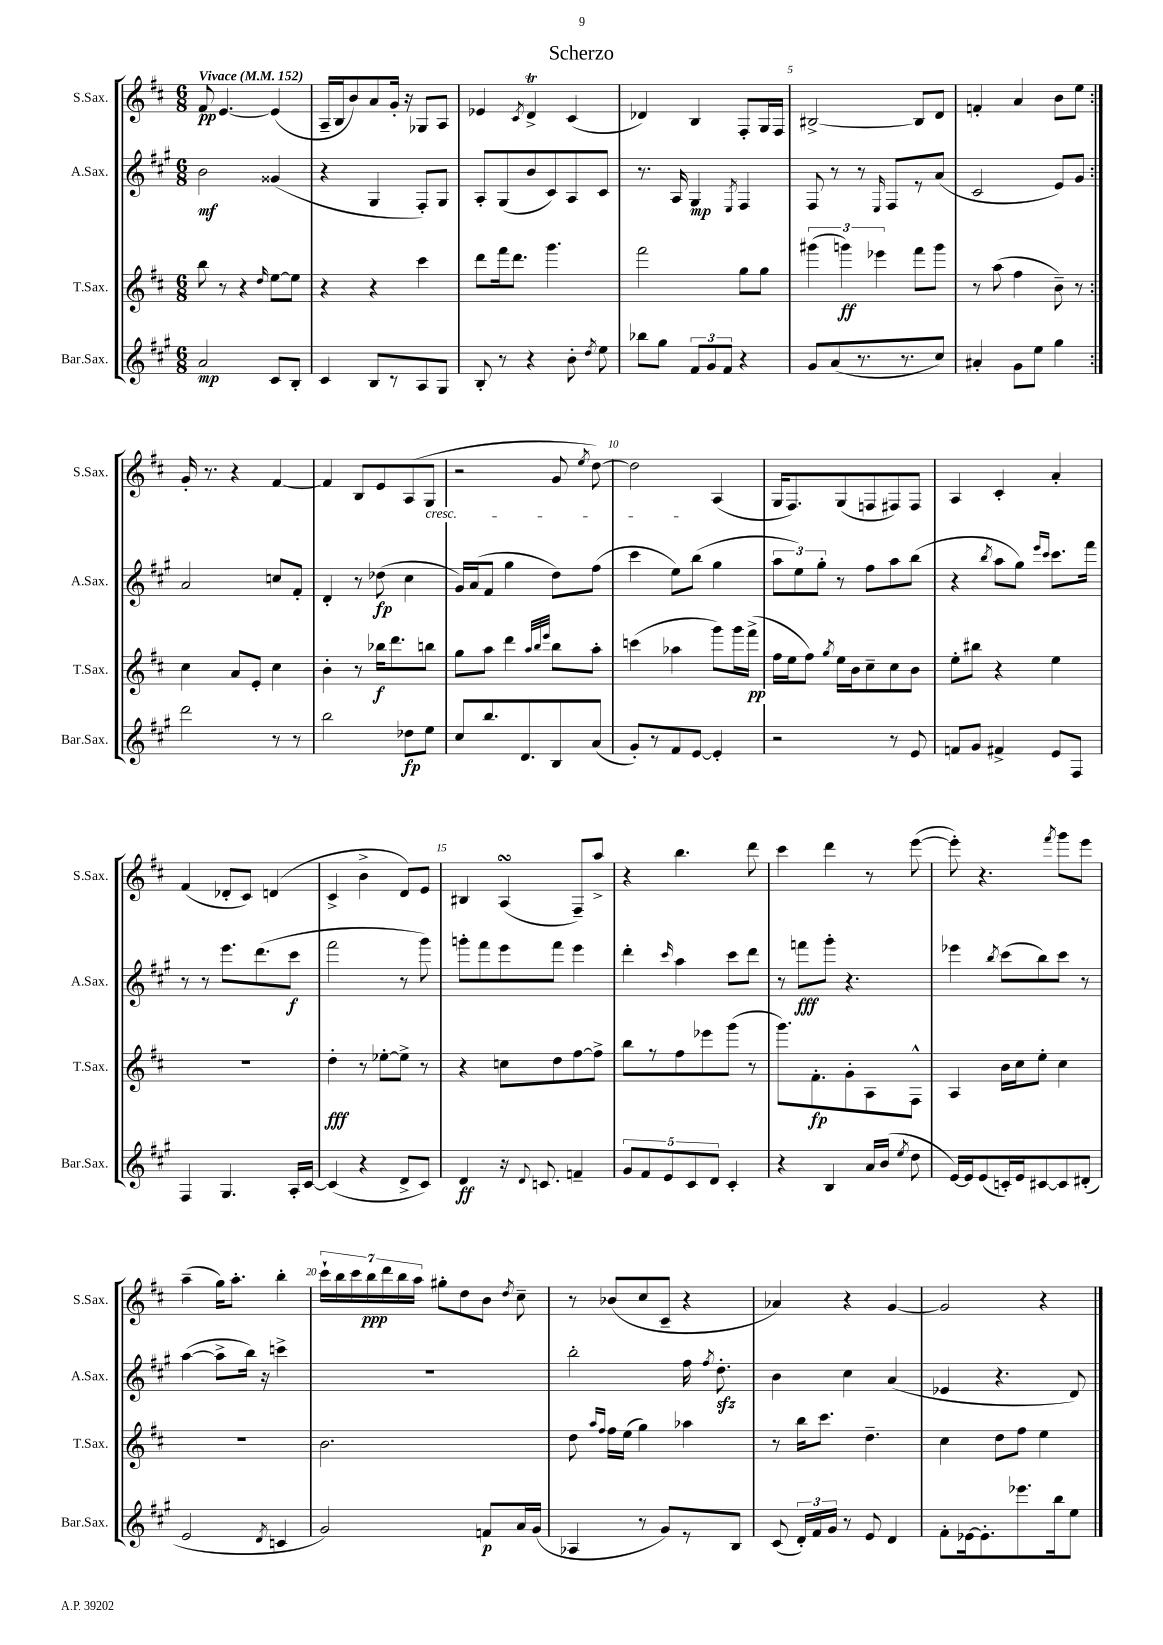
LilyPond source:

\header { title = "Scherzo" }
<<
\new StaffGroup <<
\new Staff = "s0" \with { instrumentName = "S.Sax." shortInstrumentName = "S.Sax." } {
    \clef treble \key d \major \numericTimeSignature \time 6/8 \tempo "Vivace" 4 = 152
    \autoBeamOff \repeat volta 2 { fis'8\pp e'4.~ e'4( |
    a16[-- b16 b'8) a'8 g'16]-. r16 ges8[ a8] |
    ees'4 \acciaccatura { cis'8 } d'4->\trill cis'4( |
    des'4) b4 fis8[-. g16 fis16] |
    bis2~-> bis8[ d'8] |
    f'4-. a'4 b'8[ e''8] | }
    g'16-. r8. r4 fis'4~ |
    fis'4 b8[ e'8 a8( g8]\cresc |
    r2 g'8 \acciaccatura { e''8 } d''8~) |
    d''2\! a4( |
    g16[ fis8.) g8( f8 fis8) fis8] |
    a4 cis'4-. a'4-. |
    fis'4( des'8[-. cis'8]) d'4( |
    cis'4-> b'4-> d'8[) e'8] |
    bis4 a4\turn( fis8[--) a''8]-> |
    r4 b''4. d'''8 |
    cis'''4 d'''4 r8 e'''8~( |
    e'''8-.) r4. \acciaccatura { fis'''8 } g'''8[ e'''8] |
    a''4--( g''16[) a''8.]-. b''4-. |
    \tuplet 7/4 { cis'''16[-! b''16 cis'''16 b''16\ppp d'''16 b''16 a''16] } gis''8[-. d''8 b'8] \acciaccatura { d''8 } cis''8-- |
    r8 bes'8[( cis''8 cis'8]-- r4 |
    aes'4) r4 g'4~ |
    g'2 r4 \bar "|." |
}
\new Staff = "s1" \with { instrumentName = "A.Sax." shortInstrumentName = "A.Sax." } {
    \clef treble \key a \major \numericTimeSignature \time 6/8
    \autoBeamOff \repeat volta 2 { b'2\mf gisis'4( |
    r4 gis4 fis8[-.) gis8] |
    a8[-. gis8( b'8 cis'8) a8 cis'8] |
    r8. a16 gis4\mp \acciaccatura { e8 } fis4 |
    fis8 r8 r8 \grace { e16 } fis8[ r8 a'8]( |
    cis'2 e'8[) gis'8] | }
    a'2 c''8[ fis'8]-. |
    d'4-. r8 des''8\fp( cis''4 |
    gis'16[) a'16( fis'8] gis''4 d''8[) fis''8]( |
    cis'''4 e''8[) b''8]( gis''4 |
    \tuplet 3/2 { a''8[ e''8) gis''8]-. } r8 fis''8[ a''8 b''8]( |
    r4 \acciaccatura { b''8 } a''8[ gis''8]) \grace { e'''16[ cis'''16] } cis'''8.[ fis'''16] |
    r8 r8 e'''8.[ d'''8.( cis'''8]\f |
    fis'''2 r8 gis'''8) |
    g'''8[-. fis'''8 e'''8 fis'''8] e'''4 |
    d'''4-. \grace { cis'''16 } a''4 cis'''8[ d'''8] |
    r8 f'''8[\fff gis'''8]-. r4. |
    ees'''4 \acciaccatura { b''8 } cis'''8[( b''8) cis'''8] r8 |
    a''4~( a''8[-> b''16]) r16 c'''4-> |
    R2. |
    b''2-. fis''16 \acciaccatura { fis''8 } d''8.-.\sfz |
    b'4 cis''4 a'4( |
    ees'4 r4. d'8) \bar "|." |
}
\new Staff = "s2" \with { instrumentName = "T.Sax." shortInstrumentName = "T.Sax." } {
    \clef treble \key d \major \numericTimeSignature \time 6/8
    \autoBeamOff \repeat volta 2 { b''8 r8 r4 \grace { d''16 } e''8[~ e''8] |
    r4 r4 cis'''4 |
    d'''8[ fis'''16 d'''8.] g'''4. |
    fis'''2 g''8[ g''8] |
    \tuplet 3/2 { gis'''4( g'''4\ff) ees'''4 } fis'''8[ g'''8] |
    r8 a''8( fis''4 b'8--) r8 | }
    cis''4 a'8[ e'8]-. cis''4 |
    b'4-. r8 bes''16[\f d'''8. b''8] |
    g''8[ a''8] d'''4 \grace { a''32[ b''32 e'''32] } b''8[ a''8]-. |
    c'''4( aes''4 g'''8[) g'''16 fis'''16]->\pp( |
    fis''16[ e''16 fis''8]) \acciaccatura { g''8 } e''16[ b'16 cis''8-- cis''8 b'8] |
    e''8[-. bis''8] r4 e''4 |
    R2. |
    d''4-.\fff r8 ees''8[~-. ees''8]-> r8 |
    r4 c''8[ d''8 fis''8~ fis''8]-> |
    b''8[ r8 fis''8 ees'''8 g'''8]( r8 |
    g'''8.[) fis'8.-.\fp g'8-. a8 fis8]-^ |
    a4 b'16[ cis''16 e''8]-. cis''4 |
    R2. |
    b'2. |
    d''8 \grace { a''16[ fis''16] } fis''16[ e''16]( g''4) aes''4 |
    r8 b''16[ cis'''8.] d''4.-- |
    cis''4 d''8[ fis''8] e''4 \bar "|." |
}
\new Staff = "s3" \with { instrumentName = "Bar.Sax." shortInstrumentName = "Bar.Sax." } {
    \clef treble \key a \major \numericTimeSignature \time 6/8
    \autoBeamOff \repeat volta 2 { a'2\mp cis'8[ b8]-. |
    cis'4 b8[ r8 a8 gis8] |
    b8-. r8 r4 b'8-. \acciaccatura { d''8 } e''8 |
    bes''8[ gis''8] \tuplet 3/2 { fis'8[ gis'8 fis'8] } r4 |
    gis'8[ a'8( r8. r8. cis''8]) |
    ais'4-. gis'8[ e''8] gis''4 | }
    d'''2 r8 r8 |
    b''2 des''8[\fp e''8] |
    cis''8[ b''8. d'8. b8 a'8]( |
    gis'8[-.) r8 fis'8 e'8]~ e'4-. |
    r2 r8 e'8 |
    f'8[ gis'8] fis'4-> e'8[ fis8] |
    fis4 gis4. a16[-. cis'16]~ |
    cis'4( r4 d'8[-> cis'8]) |
    d'4\ff r16 \appoggiatura { d'8 } c'8. f'4-- |
    \tuplet 5/4 { gis'8[ fis'8 e'8 cis'8 d'8] } cis'4-. |
    r4 b4 a'16[ b'16]( \acciaccatura { e''8 } d''8 |
    e'16[~) e'16 e'8( c'16-.) e'16 cis'8~ cis'8 dis'8]-.( |
    e'2 \acciaccatura { d'8 } c'4 |
    gis'2) f'8[\p a'16 gis'16]( |
    aes4 r8 gis'8[) r8 b8] |
    cis'8( \tuplet 3/2 { d'16[-.) fis'16 gis'16] } r8 e'8 d'4 |
    fis'8[-. ees'16~ ees'8.-. ees'''8. b''16 e''8] \bar "|." |
}
>>
>>
\layout { \context { \Score \override BarNumber.break-visibility = ##(#f #t #t) barNumberVisibility = #(every-nth-bar-number-visible 5) } }
